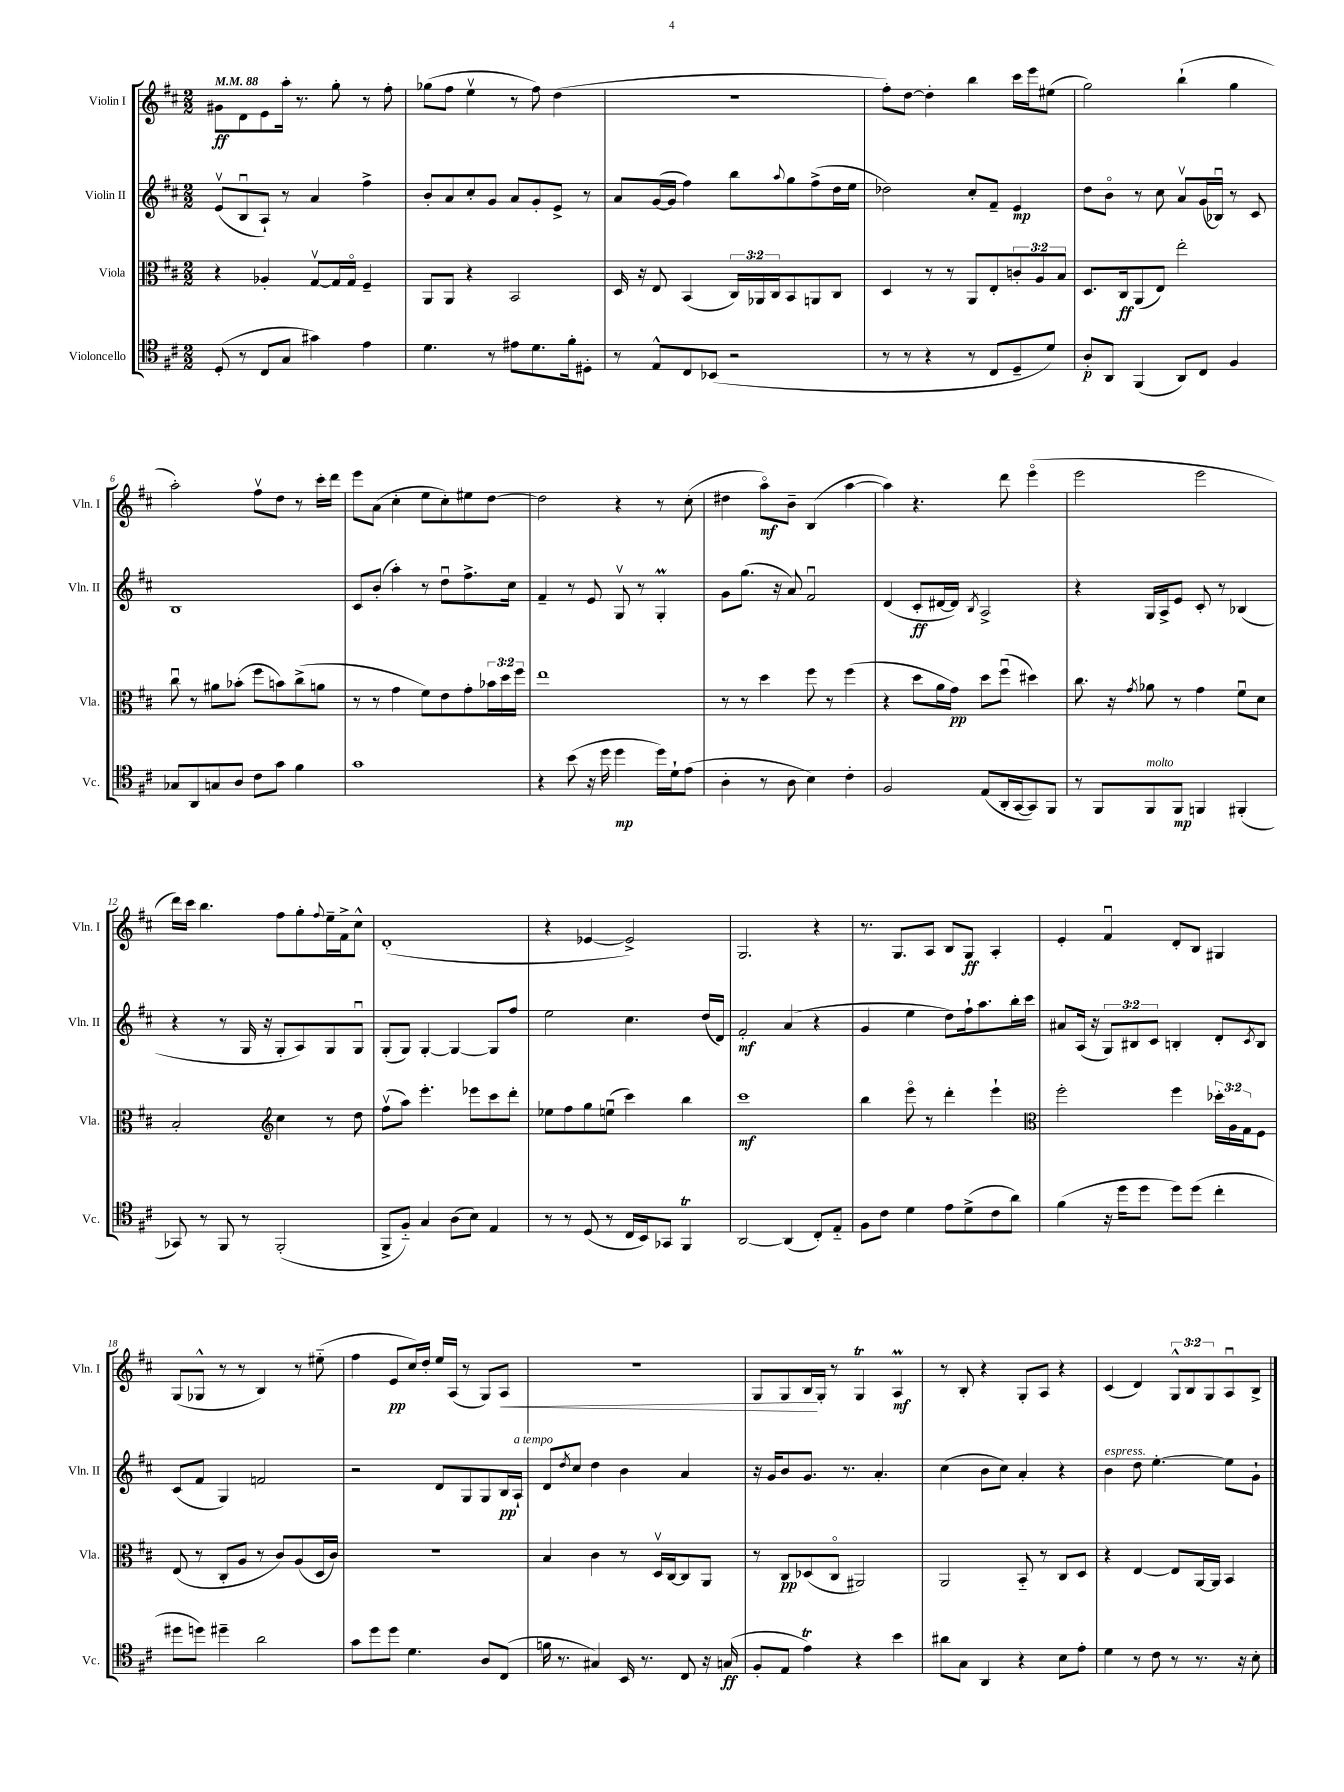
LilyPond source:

<<
\new StaffGroup <<
\new Staff = "s0" \with { instrumentName = "Violin I" shortInstrumentName = "Vln. I" } {
    \clef treble \key d \major \numericTimeSignature \time 2/2 \override Staff.TupletNumber.text = #tuplet-number::calc-fraction-text \tempo 4 = 88
    gis'8\ff d'8 e'8 a''16-. r8. g''8-. r8 fis''8-. |
    ges''8( fis''8 e''4\upbow r8 fis''8) d''4( |
    r1 |
    fis''8-.) d''8~ d''4-. b''4 cis'''16 e'''16 eis''8( |
    g''2) b''4-!( g''4 |
    a''2-.) fis''8\upbow d''8 r8 cis'''16-. d'''16 |
    e'''8 a'8( cis''4-. e''8 cis''8-.) eis''8 d''8~ |
    d''2 r4 r8 cis''8-.( |
    dis''4 a''8\flageolet\mf) b'8-- b4( a''4~ |
    a''4) r4. d'''8 e'''4\flageolet( |
    e'''2 e'''2 |
    d'''16) cis'''16 b''4. fis''8 g''8-. \appoggiatura { fis''8 } e''16-- fis'16-> cis''8-^ |
    d'1-.( |
    r4 ees'4~ ees'2->) |
    g2. r4 |
    r8. g8. a8 b8 g8\ff a4-. |
    e'4-. fis'4\downbow d'8-. b8 gis4 |
    g8( ges8-^ r8 r8 b4) r8 eis''8-_( |
    fis''4 e'8\pp cis''16) d''16-. e''16 a16( r8 g8) a8\< |
    R1 |
    g8 g8 b16\! g16-. r8 g4\trill a4\prall\mf |
    r8 b8-. r4 g8-. a8 r4 |
    cis'4( d'4) \tuplet 3/2 { g8-^ b8 g8 } a8\downbow b8-> \bar "|." |
}
\new Staff = "s1" \with { instrumentName = "Violin II" shortInstrumentName = "Vln. II" } {
    \clef treble \key d \major \numericTimeSignature \time 2/2 \override Staff.TupletNumber.text = #tuplet-number::calc-fraction-text
    e'8\upbow( b8\downbow a8-!) r8 a'4 fis''4-> |
    b'8-. a'8 cis''8-. g'8 a'8 g'8-. e'8-> r8 |
    a'8 g'16~( g'16 fis''4) b''8 \appoggiatura { a''8 } g''8 fis''8->( d''16 e''16 |
    des''2) cis''8-. fis'8-- e'4\mp |
    d''8 b'8\flageolet r8 cis''8 a'8\upbow g'16( bes16\downbow) r8 cis'8 |
    b1 |
    cis'8 b'8-.( a''4-.) r8 d''8\downbow fis''8.-> cis''16 |
    fis'4-- r8 e'8 g8\upbow r8 g4-.\prall |
    g'8 g''8.( r16 a'8) fis'2\downbow |
    d'4( cis'8-.\ff dis'16~ dis'16) \acciaccatura { b8 } a2-> |
    r4 g16 a16-> e'8 cis'8-. r8 bes4( |
    r4 r8 g16 r16 g8-. a8) g8 g8\downbow |
    g8-.( g8) g4~-. g4~ g8 fis''8 |
    e''2 cis''4. d''16( d'16) |
    fis'2-.\mf a'4( r4 |
    g'4 e''4 d''8) fis''16-! a''8. b''16-. cis'''16 |
    ais'8 a16( r16 \tuplet 3/2 { g8) bis8 cis'8 } b4-. d'8-. \acciaccatura { cis'8 } b8 |
    cis'8( fis'8 g4) f'2 |
    r2 d'8 g8 g8 b16\pp a16-!^\markup { \italic "a tempo" } |
    d'8 \acciaccatura { d''8 } cis''8 d''4 b'4 a'4 |
    r16 g'16 b'8 g'8. r8. a'4.-. |
    cis''4( b'8 cis''8) a'4-. r4 |
    b'4^\markup { \italic "espress." } d''8 e''4.~-. e''8 g'8-! \bar "|." |
}
\new Staff = "s2" \with { instrumentName = "Viola" shortInstrumentName = "Vla." } {
    \clef alto \key d \major \numericTimeSignature \time 2/2 \override Staff.TupletNumber.text = #tuplet-number::calc-fraction-text
    r4 aes4-. g8~\upbow g16 g16\flageolet fis4-- |
    a,8 a,8 r4 b,2 |
    d16 r16 e8 b,4( \tuplet 3/2 { cis16) aes,16 cis16 } b,8 a,8 cis8 |
    d4 r8 r8 a,8 e8-. \tuplet 3/2 { c'8-. a8 b8 } |
    d8. cis16\ff a,8( e8) e''2-. |
    cis''8\downbow r8 ais'8 bes'8-.( fis''8 b'8) cis''8->( a'8 |
    r8 r8 g'4 fis'8) e'8 g'8-. \tuplet 3/2 { bes'16 d''16 fis''16 } |
    e''1 |
    r8 r8 d''4 fis''8 r8 fis''4( |
    r4 d''8 a'16 g'16\pp) d''8 fis''8\downbow( dis''4) |
    cis''8. r16 \acciaccatura { g'8 } aes'8 r8 g'4 fis'8\downbow d'8 |
    b2-. \clef treble cis''4 r8 d''8 |
    fis''8\upbow( a''8) e'''4.-. ees'''8 cis'''8 d'''8-. |
    ees''8 fis''8 g''8 e''8\downbow( cis'''4) b''4 |
    cis'''1\mf |
    b''4 e'''8\flageolet r8 d'''4-. e'''4-! |
    \clef alto fis''2-. fis''4 \tuplet 3/2 { des''16-. a16 g16 } fis8 |
    e8( r8 cis8-. a8 r8 cis'8) a8( d16 cis'16) |
    r1 |
    b4 cis'4 r8 d16\upbow cis16~ cis8 a,8 |
    r8 cis8\pp des8( cis8\flageolet ais,2) |
    a,2 b,8-_ r8 cis8 d8 |
    r4 e4~ e8 a,16~ a,16 b,4 \bar "|." |
}
\new Staff = "s3" \with { instrumentName = "Violoncello" shortInstrumentName = "Vc." } {
    \clef tenor \key d \major \numericTimeSignature \time 2/2
    d8-.( r8 cis8 g8 gis'4) e'4 |
    d'4. r8 eis'8 d'8. fis'16-. dis8-. |
    r8 e8-^ cis8 bes,8( r2 |
    r8 r8 r4 r8 cis8 d8-- d'8) |
    a8-.\p a,8 fis,4( a,8) cis8 fis4 |
    ges8 a,8 g8 a8 cis'8 g'8 fis'4 |
    g'1 |
    r4 b'8( r16 d''16 d''4\mp d''16) d'16-! e'8( |
    a4-. r8 a8 b4) cis'4-. |
    fis2 e8( a,16-. g,16~ g,8) fis,8 |
    r8 fis,8 fis,8^\markup { \italic "molto" } fis,8\mp f,4 fis,4-.( |
    ges,8) r8 fis,8 r8 fis,2-.( |
    fis,8-> fis8-_) g4 a8( b8) e4 |
    r8 r8 d8( r8 cis16 b,16) ges,8 fis,4\trill |
    a,2~ a,4( cis8-.) e8-_ |
    fis8 cis'8 d'4 e'8 d'8->( cis'8 a'8) |
    fis'4( r16 d''16 d''8 d''8) d''8( cis''4-. |
    dis''8 d''8) dis''4-- a'2 |
    g'8 d''8 d''8 d'4. a8 cis8( |
    f'16 r8. gis4) b,16 r8. cis8 r16 g16\ff( |
    fis8-. e8 e'4\trill) r4 b'4 |
    ais'8 g8 a,4 r4 b8 e'8-. |
    d'4 r8 cis'8 r8 r8. r16 b8-. \bar "|." |
}
>>
>>
